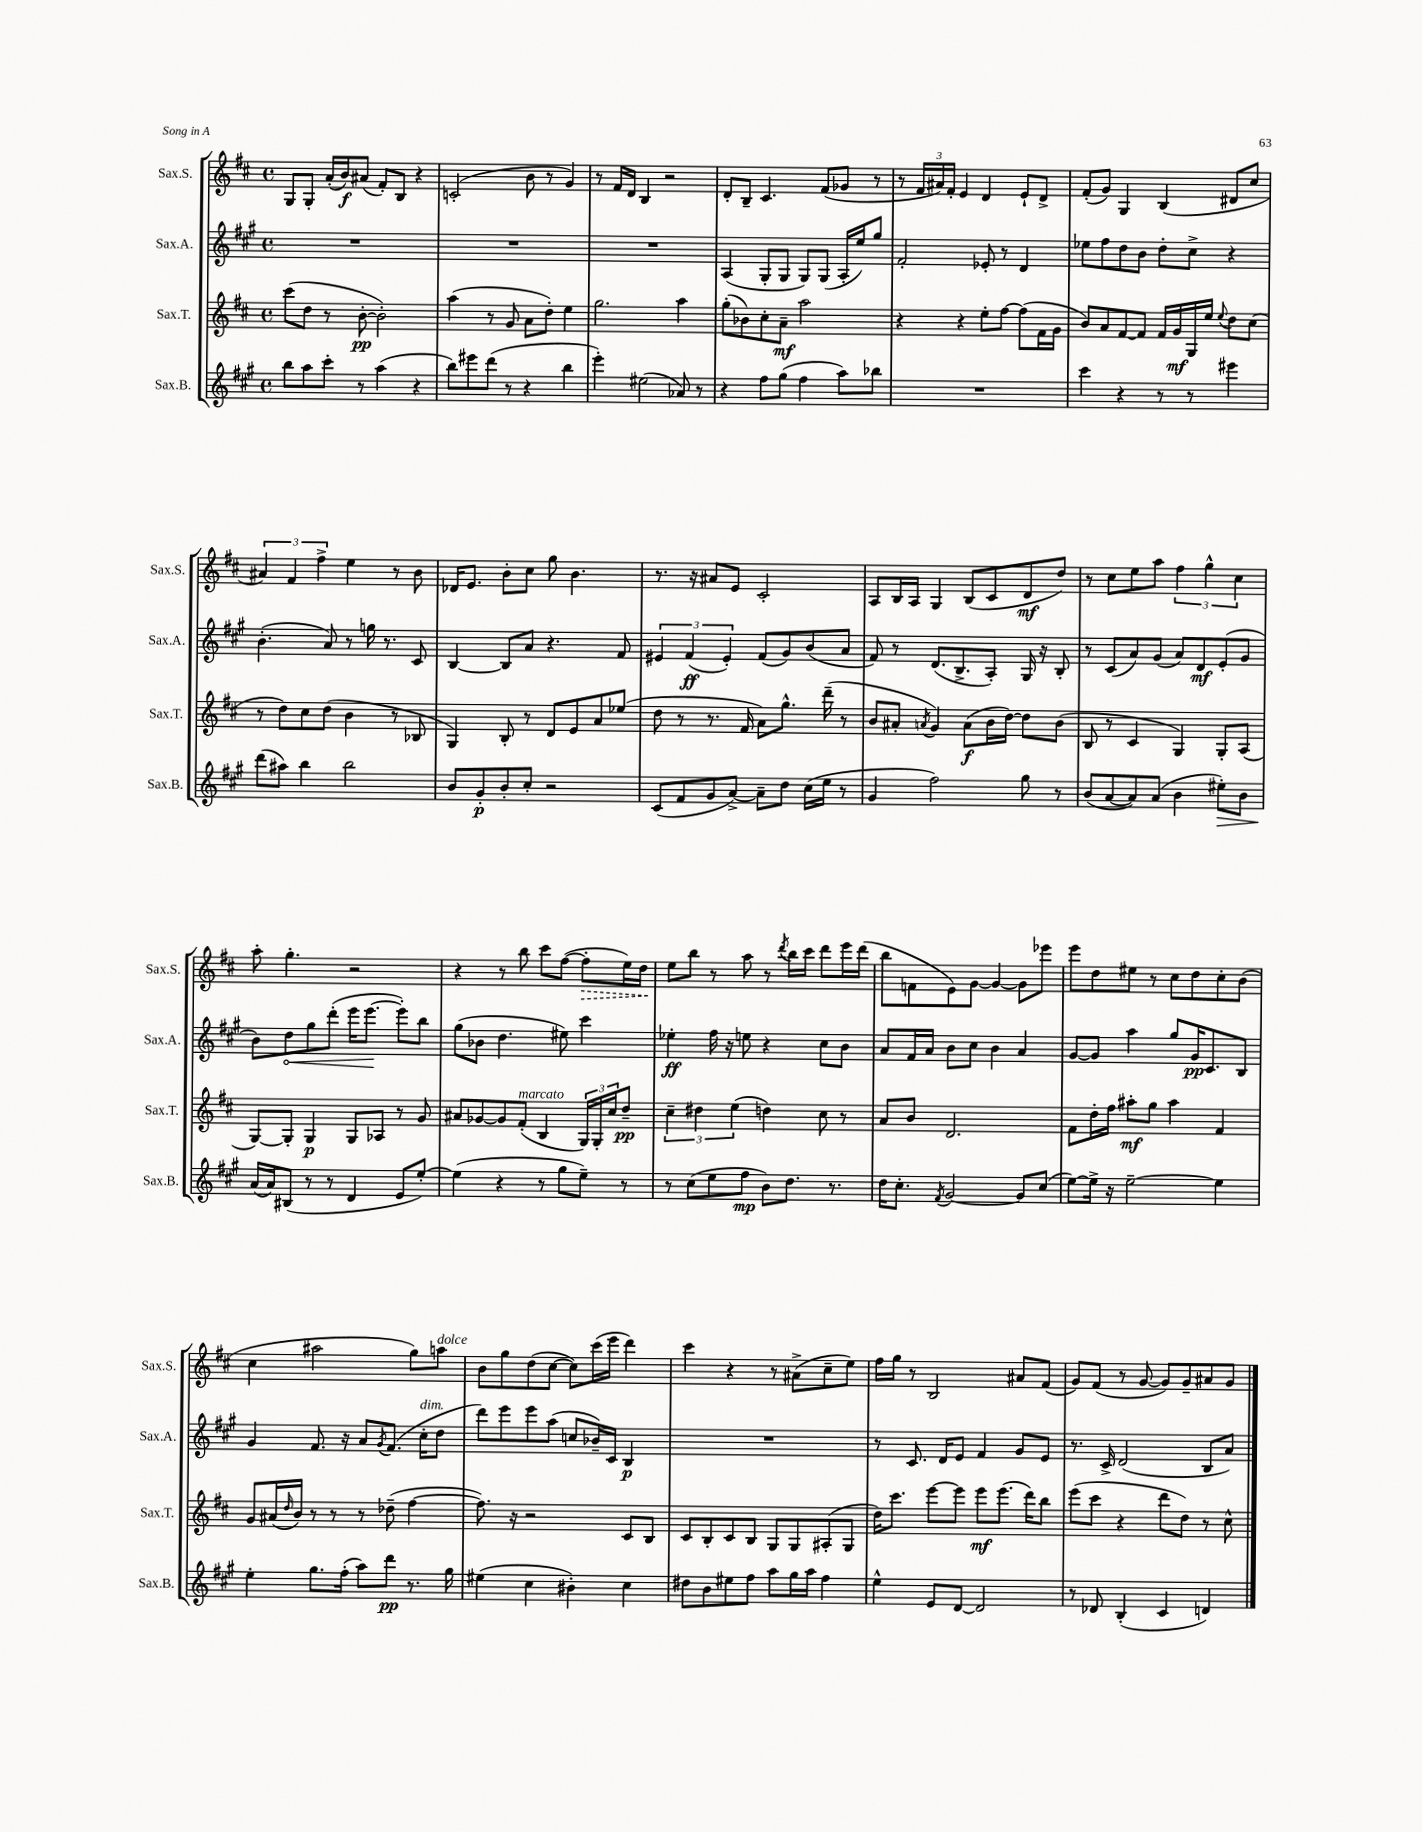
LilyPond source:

<<
\new StaffGroup <<
\new Staff = "s0" \with { instrumentName = "Sax.S." shortInstrumentName = "Sax.S." } {
    \clef treble \key d \major \defaultTimeSignature \time 4/4
    g8 g8-. a'16-.( b'16\f) ais'8( fis'8-.) b8 r4 |
    c'2-.( b'8 r8 g'4) |
    r8 fis'16 d'16 b4 r2 |
    d'8-. b8-- cis'4. fis'8( ges'8 r8 |
    r8 \tuplet 3/2 { fis'16 ais'16) fis'16-. } e'4 d'4 e'8-! d'8-> |
    fis'8-.( g'8) g4 b4( dis'8 cis''8 |
    \tuplet 3/2 { ais'4) fis'4 fis''4-> } e''4 r8 b'8 |
    des'16 e'8. b'8-. cis''8 g''8 b'4. |
    r8. r16 ais'8 e'8 cis'2-. |
    a8 b16 a16 g4 b8( cis'8 d'8\mf d''8) |
    r8 cis''8 e''8 a''8 \tuplet 3/2 { fis''4 g''4-^ cis''4 } |
    a''8-. g''4.-. r2 |
    r4 r8 b''8 cis'''8 fis''8~( \once \override Hairpin.style = #'dashed-line fis''8-.\> e''16) d''16\! |
    e''8 b''8 r8 a''8 r8 \acciaccatura { d'''8 } b''16 cis'''16 d'''8 e'''16 d'''16( |
    b''8 f'8 e'8) g'8~ g'4~ g'8 ees'''8 |
    e'''8 d''8 eis''8 r8 cis''8 d''8 cis''8-. b'8( |
    cis''4 ais''2 g''8) a''8^\markup { \italic "dolce" } |
    b'8 g''8 d''8( cis''8~ cis''8) cis'''16( e'''16 d'''4) |
    cis'''4 r4 r8 ais'8->( cis''8-- e''8) |
    fis''16 g''16 r8 b2 ais'8 fis'8( |
    g'8) fis'8( r8 g'8~ g'8) g'8-- ais'8 g'8 \bar "|." |
}
\new Staff = "s1" \with { instrumentName = "Sax.A." shortInstrumentName = "Sax.A." } {
    \clef treble \key a \major \defaultTimeSignature \time 4/4
    R1 |
    R1 |
    R1 |
    a4( gis8-. gis8 gis8) gis8( a16-. e''16) gis''8 |
    fis'2-. ees'8-. r8 d'4 |
    ees''8 fis''8 d''8 b'8 d''8-. cis''8-> r4 |
    b'4.-.( a'8) r8 g''16 r8. cis'8 |
    b4~ b8 a'8 r4. fis'8 |
    \tuplet 3/2 { eis'4 fis'4\ff( eis'4-.) } fis'8( gis'8) b'8( a'8 |
    fis'8) r8 d'8.( b8.-> a8-.) gis16 r16 b8-. |
    r8 cis'8( a'8) gis'8( a'8) d'8\mf e'8-.( gis'8 |
    b'8) \once \override Hairpin.circled-tip = ##t d''8\< gis''8 d'''8-.( e'''16 e'''8.~\! e'''8-.) b''8 |
    gis''8( bes'8 d''4. eis''8) cis'''4 |
    ees''4-.\ff fis''16 r16 e''8 r4 cis''8 b'8 |
    a'8 fis'16 a'16 b'8 cis''8 b'4 a'4 |
    gis'8~ gis'8 a''4 gis''8 gis'16\pp cis'8. b8 |
    gis'4 fis'8. r16 a'8 \acciaccatura { gis'8 } fis'8.( cis''16-.^\markup { \italic "dim." } d''8 |
    d'''8) e'''8 e'''8 a''8( c''8 bes'16--) cis'16 b4\p |
    R1 |
    r8 cis'8. d'16 e'8 fis'4 gis'8 e'8 |
    r8. cis'16-> d'2( b8 a'8) \bar "|." |
}
\new Staff = "s2" \with { instrumentName = "Sax.T." shortInstrumentName = "Sax.T." } {
    \clef treble \key d \major \defaultTimeSignature \time 4/4
    cis'''8( d''8 r8 b'8~-.\pp b'2-.) |
    a''4( r8 g'8 a'8 d''8-.) e''4 |
    g''2. a''4 |
    g''8-.( bes'8) cis''8-. a'8--\mf a''2 |
    r4 r4 e''8-. fis''8~ fis''8( fis'16 g'16 |
    b'8) a'8 fis'8~ fis'8 fis'16 g'16\mf g16 e''16 \appoggiatura { e''8 } d''8 cis''8( |
    r8 d''8) cis''8 d''8( b'4 r8 bes8 |
    g4) b8-. r8 d'8 e'8 a'8 ees''8( |
    d''8 r8 r8. fis'16 a'8) g''8.-^ d'''16--( r8 |
    b'8 ais'8-. \acciaccatura { a'8 } g'4) a'8\f( b'16 d''16~) d''8 b'8( |
    b8 r8 cis'4 g4) g8-. a8( |
    g8~) g8-. g4\p g8 aes8 r8 g'8 |
    ais'8 ges'8~ ges'8 fis'8-.^\markup { \italic "marcato" }( b4 \tuplet 3/2 { g16) g16-. cis''16 } d''8--\pp |
    \tuplet 3/2 { cis''4-- dis''4 e''4( } d''4) cis''8 r8 |
    a'8 b'8 d'2. |
    fis'8 d''16-. fis''16 ais''8-.\mf g''8 ais''4 fis'4 |
    g'8 ais'16( \grace { d''16 } b'16) r8 r8 r8 des''8--( fis''4~ |
    fis''8.) r16 r2 cis'8 b8 |
    cis'8 b8-. cis'8 b8 g8 g8 ais8-.( g8 |
    d''16) cis'''8. e'''8~ e'''8 e'''8\mf e'''8.( d'''16) b''8 |
    e'''8( cis'''8 r4 d'''8 d''8) r8 cis''8-^ \bar "|." |
}
\new Staff = "s3" \with { instrumentName = "Sax.B." shortInstrumentName = "Sax.B." } {
    \clef treble \key a \major \defaultTimeSignature \time 4/4
    b''8 a''8 cis'''8-. r8 a''4( r4 |
    b''8) eis'''8 d'''8( r8 r4 b''4 |
    e'''4-.) eis''2( aes'8) r8 |
    r4 fis''8 gis''8( fis''4 a''8) bes''8 |
    R1 |
    cis'''4 r4 r8 r8 eis'''4 |
    d'''8( ais''8) b''4 b''2 |
    b'8 gis'8-.\p b'8-. cis''8-. r2 |
    cis'8( fis'8 gis'8 a'8~->) a'8-- d''8 cis''16( e''16 r8 |
    gis'4 fis''2) gis''8 r8 |
    b'8( a'8~ a'8) a'8( b'4 eis''8-.\>) b'8 |
    a'16\!( a'16) bis8( r8 r8 d'4 e'8 e''8~-.) |
    e''4( r4 r8 gis''8 e''8--) r8 |
    r8 cis''8( e''8 fis''8\mp b'8) d''8. r8. |
    d''16 cis''8.-. \acciaccatura { fis'8 } gis'2~ gis'8 cis''8( |
    e''8~) e''16-> r16 e''2~-- e''4 |
    e''4-. gis''8. fis''16-.( a''8) d'''8\pp r8. gis''16 |
    eis''4( cis''4 bis'4-.) cis''4 |
    dis''8 b'8 eis''8 fis''8 a''8 gis''16 a''16 fis''4 |
    e''4-^ e'8 d'8~ d'2 |
    r8 des'8 b4-.( cis'4 d'4) \bar "|." |
}
>>
>>
\layout { \context { \Score \remove "Bar_number_engraver" } }
